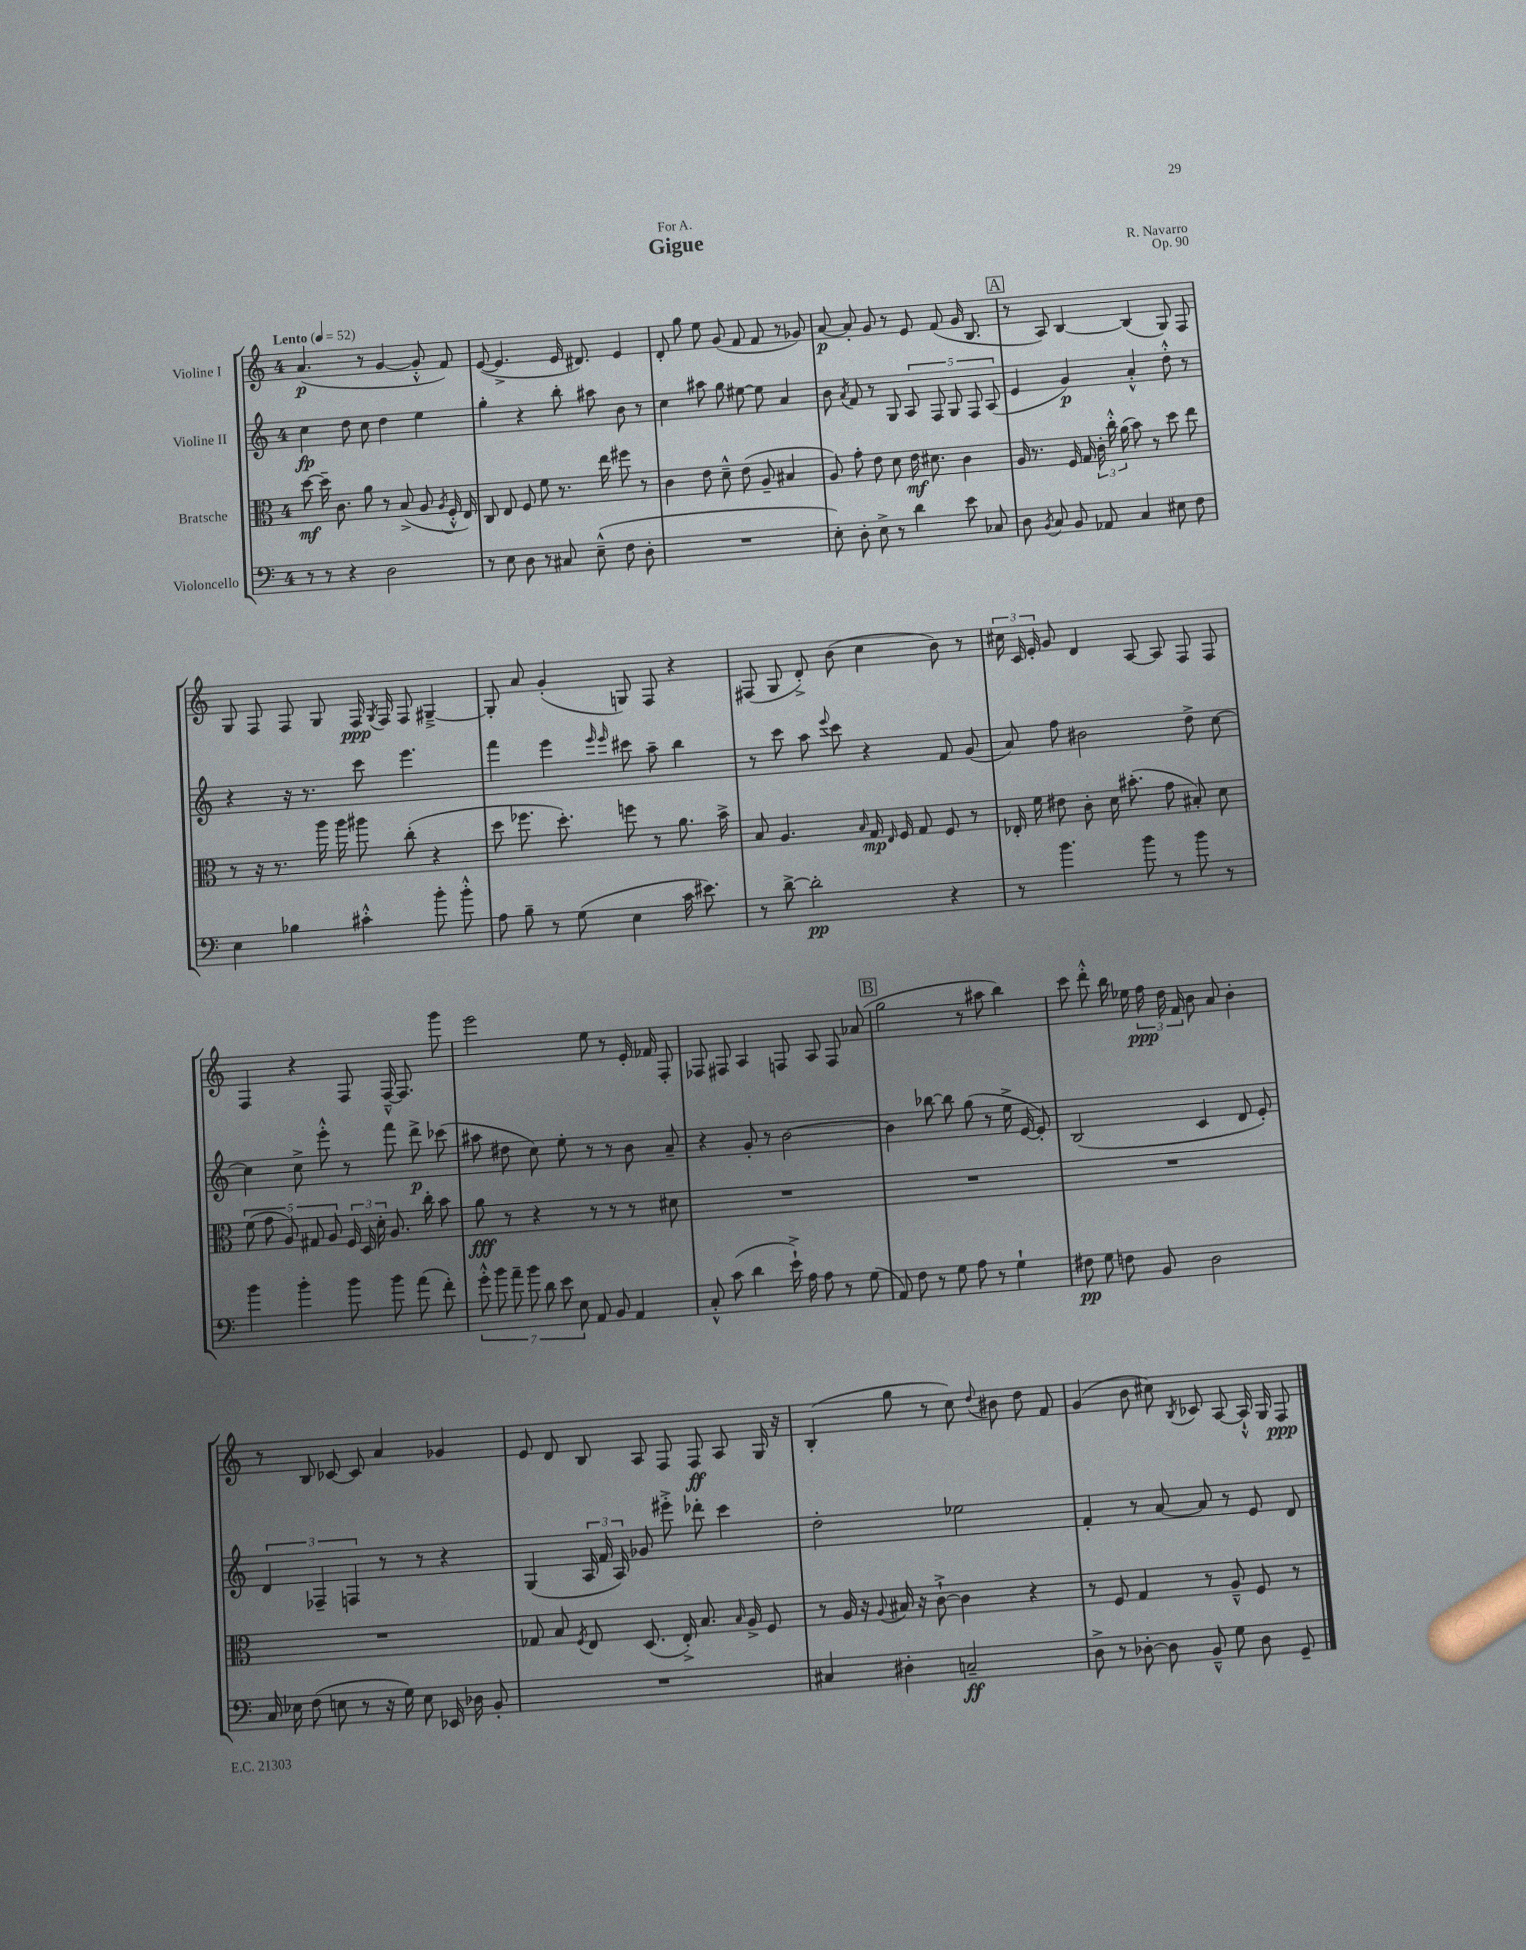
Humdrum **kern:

**kern	**kern	**kern	**kern
*staff4	*staff3	*staff2	*staff1
*clefF4	*clefC3	*clefG2	*clefG2
*k[]	*k[]	*k[]	*k[]
*M4/4	*M4/4	*M4/4	*M4/4
*MM52	*MM52	*MM52	*MM52
8r	[8dd	4cc	(4.a
8r	16dd~]	.	.
.	8.c	.	.
4r	.	8dd	.
.	8a	8cc	8r
2D	8r	4dd	[4g
.	(8B^	.	.
.	8A	4ee	8g'^^]
.	8qA	.	.
.	16F'^^	.	8f)
.	16E)	.	.
=	=	=	=
8r	8C	4gg'	([8e
8E	8E	.	4.e^]
8D	8F	4r	.
8r	8f	.	.
8C#	8.r	8bb'	16e
.	.	.	8.d#)
(8E~^^	.	8aa#	.
.	16ee	.	.
8F	8ff#	8b	4e
8D'	8r	8r	.
=	=	=	=
1r	4c	4cc	8d'
.	.	.	8gg
.	8e	8aa#	8ee
.	8d~^^	8gg	(8g
.	(8e	[8ee#	8f
.	8A~	8ee#]	8f
.	4B#	4a	8r
.	.	.	8g-)
=	=	=	=
8E')	8A)	8b	[8a
.	.	8qa	.
8D'	8g'	8f	8a']
8E^	8e	8r	8g
8r	8d	8G	8r
4d	16e	10A	8e
.	8.d#	.	.
.	.	10F	.
.	.	.	(8f
.	.	10G	.
8e	4c	.	16g
.	.	10F	.
.	.	.	8.B
8C-	.	.	.
.	.	(10A	.
=	=	=	=
8D	16A	4e	8r
.	8.r	.	.
8qBB	.	.	.
8C	.	.	8A)
8BB	16F	4g)	[4B
.	16G	.	.
8AA-	24c'	.	.
.	24cc'^^	.	.
.	(24a	.	.
4C	8b)	4a'^^	(4B]
.	8r	.	.
8E#	8dd	8dd'^^	8G)
8F	8ee	8r	8F
=	=	=	=
4E	8r	4r	8G
.	16r	.	8F
.	8.r	.	.
4B-	.	16r	8F
.	.	8.r	.
.	16aa	.	8G
.	16aa	.	.
4c#'^^	8aa#	8ccc	16F
.	.	.	8qG
.	.	.	16F
.	(8cc'	4.eee	8F
8b'	4r	.	[4G#~^
8b'^^	.	.	.
=	=	=	=
8A	8dd	4fff	8G#']
8B~	8.ff-	.	8a
8r	.	4eee	(4g'
.	8.dd')	.	.
(8G	.	.	.
.	.	16qqeee	.
.	.	16qqeee	.
4E	8ff	8ccc#	8G)
.	8r	8aa~	8F
16c	8.a	4bb	4r
8.e#)	.	.	.
.	16b^	.	.
=	=	=	=
8r	8B	8r	(8F#
[8d^	4.A	8ccc	8G
2d']	.	8aa	8d'^)
.	.	8qqeee	.
.	.	8ccc	(8b
.	16qqB	.	.
.	16G	4r	4cc
.	16qqE	.	.
.	16F	.	.
.	8G	.	.
4r	8F	8f	8b)
.	8r	(8g	8r
=	=	=	=
8r	16E-'	8a)	24cc#
.	.	.	24c
.	16f	.	.
.	.	.	24e'
4.b	8e#	8ff	8g
.	8c'	2b#	4d
.	16d	.	.
.	(8.b#'	.	.
8b	.	.	[8A
8r	8g	.	8A]
8b	8B#')	8dd^	8F
8r	8d	[8cc	8F
=	=	=	=
4b	(10f	4cc]	4F
.	10g	.	.
.	10A)	.	.
4b'	.	8cc^	4r
.	10G#	.	.
.	.	8eee'^^	.
.	10A	.	.
8b	24F	8r	8F
.	24D	.	.
.	24d'	.	.
8b	8.A	8fff	[16F~^^
.	.	.	8.F]
(8a	.	8ddd^	.
.	16cc'	.	.
8f')	8b	(8ccc-	8ggg
=	=	=	=
14g'^^	8a	8aa#	2eee
14b	.	.	.
.	8r	8dd#	.
14a~	.	.	.
14b	.	.	.
.	4r	8cc)	.
14d	.	.	.
14e	.	.	.
.	.	8ee'	.
14E	.	.	.
8AA	8r	8r	8ee
8BB	8r	8r	8r
4AA	8r	8b	16e'
.	.	.	16f-
.	8d#	8a~	8F'
=	=	=	=
8C'^^	1r	4r	8F-
(8c	.	.	8F#
4d	.	8g'	4A
.	.	8r	.
16e`^)	.	[2b	8F
16A	.	.	.
8A	.	.	8A
8r	.	.	8F
(8G	.	.	(8a-
=	=	=	=
8AA)	1r	4b]	2gg
8F	.	.	.
8r	.	[8bb-	.
8G	.	8bb-]	.
8A	.	(8gg	8r
8r	.	8r	8aa#
4G`	.	16ee^	4bb)
.	.	[16e	.
.	.	8e'])	.
=	=	=	=
8F#	1r	(2B	8ccc
8G	.	.	8ddd'^^
8F	.	.	16bb
.	.	.	16ee-
8BB	.	.	24ff
.	.	.	24dd
.	.	.	24f
2D	.	4c	8b
.	.	.	8a
.	.	8d	4b'
.	.	8e')	.
=	=	=	=
16C	1r	6d	8r
16E-	.	.	.
(8F	.	.	8B
.	.	6F-~	.
8E	.	.	[8c-
.	.	6F	.
8r	.	.	8c-]
16r	.	8r	4a
16G)	.	.	.
8E	.	8r	.
16EE-	.	4r	4g-
16D-	.	.	.
8BB'	.	.	.
=	=	=	=
1r	8G-	(4G	8e
.	8B	.	8d
.	8qF	.	.
.	8E	24A	8B
.	.	24f	.
.	.	24A)	.
.	(8.D	8g-	8A
.	.	8eee#'^	8F
.	16E'^)	.	.
.	8.B	8ddd-'	8F
.	.	4ccc	8A
.	16qqB	.	.
.	16A^	.	.
.	8F	.	16G
.	.	.	16r
=	=	=	=
4C#	8r	2dd'	(4B'
.	16A	.	.
.	16r	.	.
.	8qqA	.	.
4D#'	16B#	.	8gg
.	16r	.	.
.	[8c`^	.	8r
2C~	4c]	2ee-	8cc)
.	.	.	8qqdd
.	.	.	8b#
.	4r	.	8dd
.	.	.	8f
=	=	=	=
8D^	8r	4f'	(4g
8r	8F	.	.
[8D-'	4G	8r	8b
8D-]	.	[8a	8cc#)
.	.	.	8qB
8BB~^^	8r	8a]	8c-
8G	8A~^^	8r	[8A
8D-	8F	8e	16A`^^]
.	.	.	16G
8GG~	8r	8d	8F
==	==	==	==
*-	*-	*-	*-
